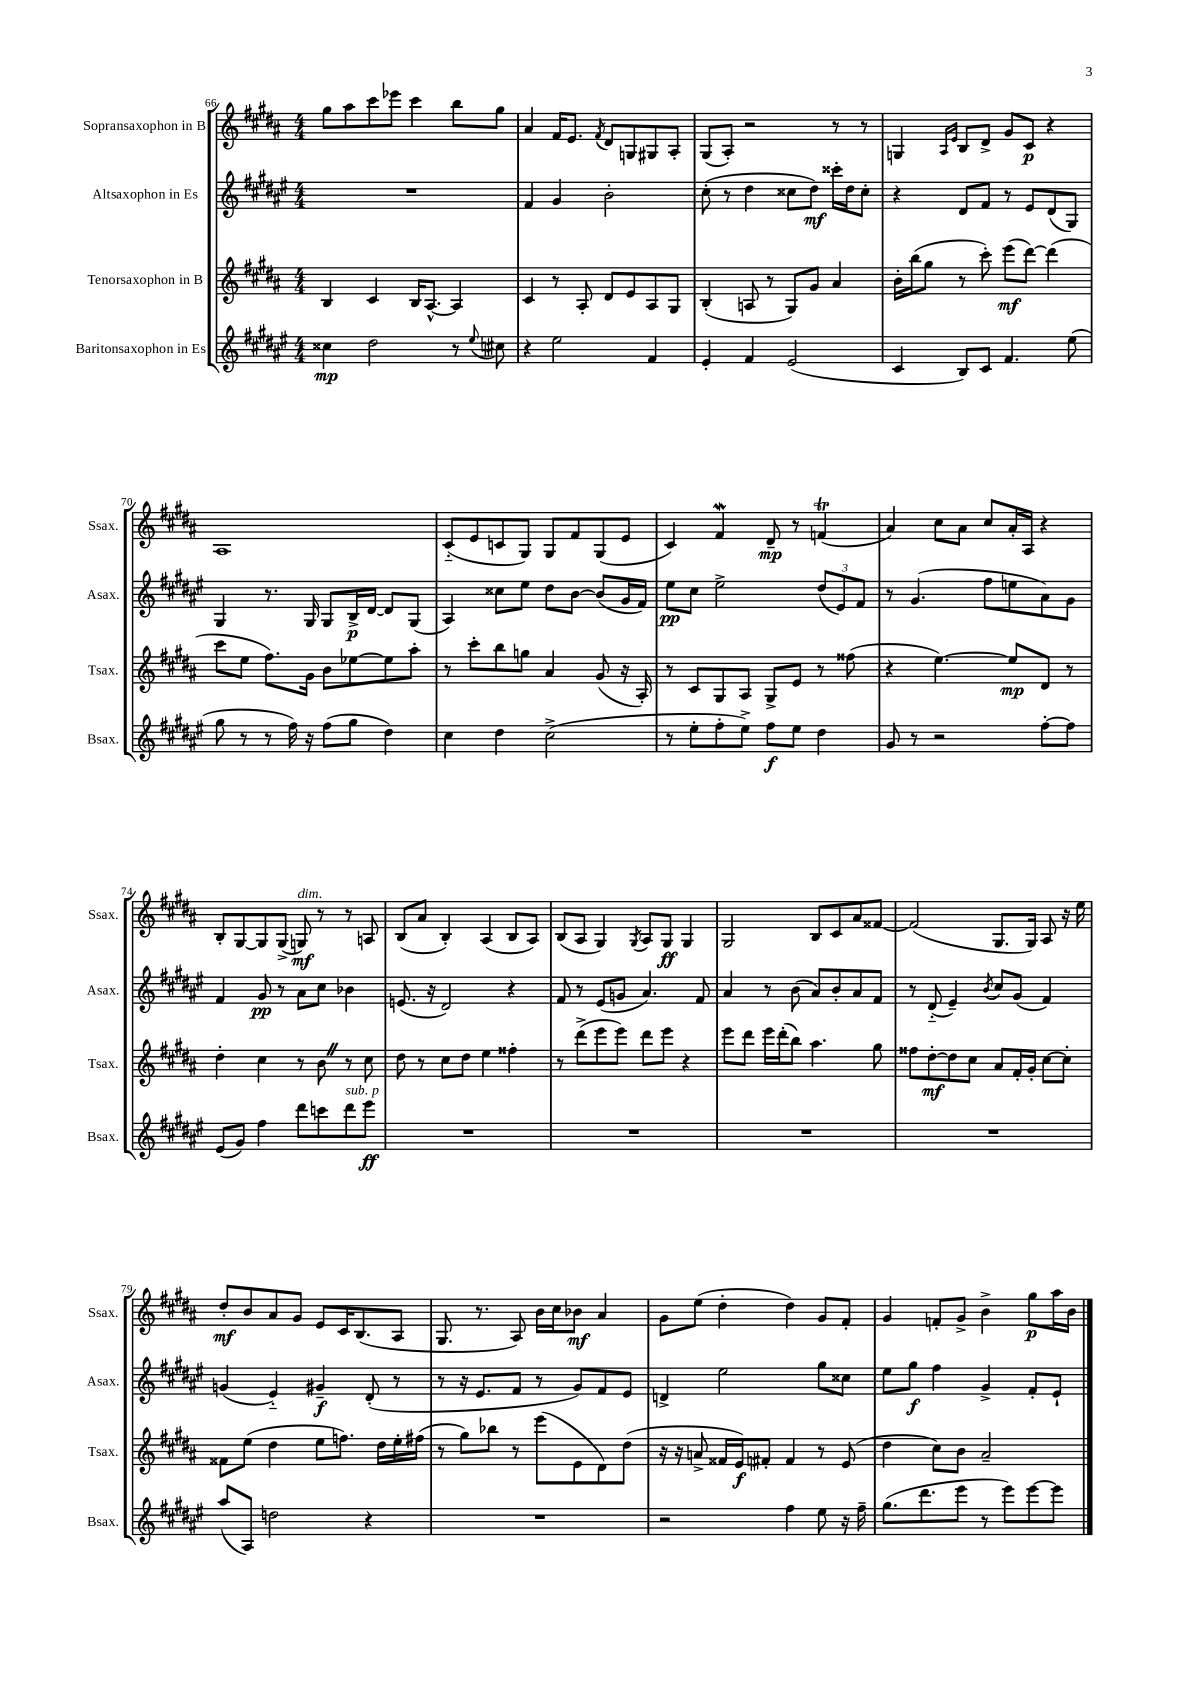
<<
\new StaffGroup <<
\new Staff = "s0" \with { instrumentName = "Sopransaxophon in B" shortInstrumentName = "Ssax." } {
    \clef treble \key b \major \numericTimeSignature \time 4/4
    gis''8 ais''8 cis'''8 ees'''8 cis'''4 b''8 gis''8 |
    ais'4 fis'16 e'8. \acciaccatura { fis'8 } dis'8 g8 gis8 ais8-. |
    gis8( ais8-.) r2 r8 r8 |
    g4 \grace { ais16 e'16 } b8 dis'8-> gis'8 cis'8\p r4 |
    ais1 |
    cis'8-_( e'8 c'8 gis8) gis8 fis'8 gis8( e'8 |
    cis'4) fis'4\mordent dis'8--\mp r8 f'4\trill( |
    ais'4) cis''8 ais'8 cis''8 ais'16-. ais16 r4 |
    b8-. gis8~ gis8 gis8->( g8\mf^\markup { \italic "dim." }) r8 r8 a8 |
    b8( ais'8 b4-.) ais4( b8 ais8) |
    b8( ais8 gis4) \acciaccatura { gis8 } ais8 gis8\ff gis4 |
    gis2 b8 cis'8 ais'8 fisis'8~ |
    fisis'2( gis8. gis16) ais8 r16 e''16 |
    dis''8-.\mf b'8 ais'8 gis'8 e'8 cis'16 b8.( ais8 |
    gis8. r8. ais8) b'16 cis''16 bes'8\mf ais'4 |
    gis'8 e''8( dis''4-. dis''4) gis'8 fis'8-. |
    gis'4 f'8-. gis'8-> b'4-> gis''8\p ais''16 b'16 \bar "|." |
}
\new Staff = "s1" \with { instrumentName = "Altsaxophon in Es" shortInstrumentName = "Asax." } {
    \clef treble \key fis \major \numericTimeSignature \time 4/4
    R1 |
    fis'4 gis'4 b'2-. |
    cis''8-.( r8 dis''4 cisis''8 dis''8\mf) cisis'''16-. dis''16 cisis''8-. |
    r4 dis'8 fis'8 r8 eis'8 dis'8( gis8) |
    gis4 r8. gis16 gis8 b16->\p dis'16~ dis'8 gis8( |
    ais4) cisis''8 eis''8 dis''8 b'8~ b'8( gis'16 fis'16) |
    eis''8\pp cis''8 eis''2-> \tuplet 3/2 { dis''8( eis'8) fis'8 } |
    r8 gis'4.( fis''8 e''8 ais'8) gis'8 |
    fis'4 gis'8\pp r8 ais'8 cis''8 bes'4 |
    e'8.( r16 dis'2) r4 |
    fis'8 r8 eis'8( g'8 ais'4.) fis'8 |
    ais'4 r8 b'8( ais'8) b'8-. ais'8 fis'8 |
    r8 dis'8-_( eis'4--) \acciaccatura { b'8 } cis''8 gis'8( fis'4) |
    g'4( eis'4-_) gis'4--\f dis'8-.( r8 |
    r8 r16 eis'8. fis'8 r8 gis'8) fis'8 eis'8 |
    d'4-> eis''2 gis''8 cisis''8 |
    eis''8 gis''8\f fis''4 gis'4-> fis'8-. eis'8-! \bar "|." |
}
\new Staff = "s2" \with { instrumentName = "Tenorsaxophon in B" shortInstrumentName = "Tsax." } {
    \clef treble \key b \major \numericTimeSignature \time 4/4
    b4 cis'4 b16 ais8.~-^ ais4 |
    cis'4 r8 ais8-. dis'8 e'8 ais8 gis8 |
    b4-.( a8 r8 gis8) gis'8 ais'4 |
    b'16-. b''16( gis''8 r8 cis'''8-.) e'''8\mf( dis'''8~) dis'''4( |
    cis'''8 e''8 fis''8.) gis'16 b'8 ees''8~ ees''8 ais''8-. |
    r8 cis'''8-. b''8 g''8 ais'4 gis'8( r16 ais16-.) |
    r8 cis'8 gis8 ais8 gis8-> e'8 r8 fisis''8( |
    r4 e''4.~) e''8\mp dis'8 r8 |
    dis''4-. cis''4 r8 b'8 \once \override BreathingSign.text = \markup { \musicglyph "scripts.caesura.straight" } \breathe r8 cis''8 |
    dis''8 r8 cis''8 dis''8 e''4 fisis''4-. |
    r8 dis'''8->( e'''8 e'''8) dis'''8 e'''8 r4 |
    e'''8 dis'''8 e'''16 dis'''16-.( b''8) ais''4. gis''8 |
    fisis''8 dis''8~-.\mf dis''8 cis''8 ais'8 fis'16-. gis'16-. cis''8~ cis''8-. |
    fisis'8 e''8( dis''4 e''8 f''8.) dis''16 e''16-. fis''16( |
    r8 gis''8) bes''8 r8 e'''8( e'8 dis'8) dis''8( |
    r16 r16 a'8-> fisis'16 e'16\f) fis'8-. fis'4 r8 e'8( |
    dis''4 cis''8) b'8 ais'2-- \bar "|." |
}
\new Staff = "s3" \with { instrumentName = "Baritonsaxophon in Es" shortInstrumentName = "Bsax." } {
    \clef treble \key fis \major \numericTimeSignature \time 4/4
    cisis''4\mp dis''2 r8 \appoggiatura { eis''8 } cis''8 |
    r4 eis''2 fis'4 |
    eis'4-. fis'4 eis'2( |
    cis'4 b8) cis'8 fis'4. eis''8( |
    gis''8 r8 r8 fis''16) r16 fis''8( gis''8 dis''4) |
    cis''4 dis''4 cis''2->( |
    r8 eis''8-. fis''8-. eis''8->) fis''8\f eis''8 dis''4 |
    gis'8 r8 r2 fis''8~-. fis''8 |
    eis'8( gis'8) fis''4 dis'''8 c'''8 dis'''8^\markup { \italic "sub. p" } eis'''8\ff |
    R1 |
    R1 |
    R1 |
    R1 |
    ais''8( ais8) d''2 r4 |
    R1 |
    r2 fis''4 eis''8 r16 fis''16-- |
    gis''8.( dis'''8. eis'''8 r8 eis'''8) eis'''8~ eis'''8 \bar "|." |
}
>>
>>
\layout { \context { \Score currentBarNumber = #66 } }
